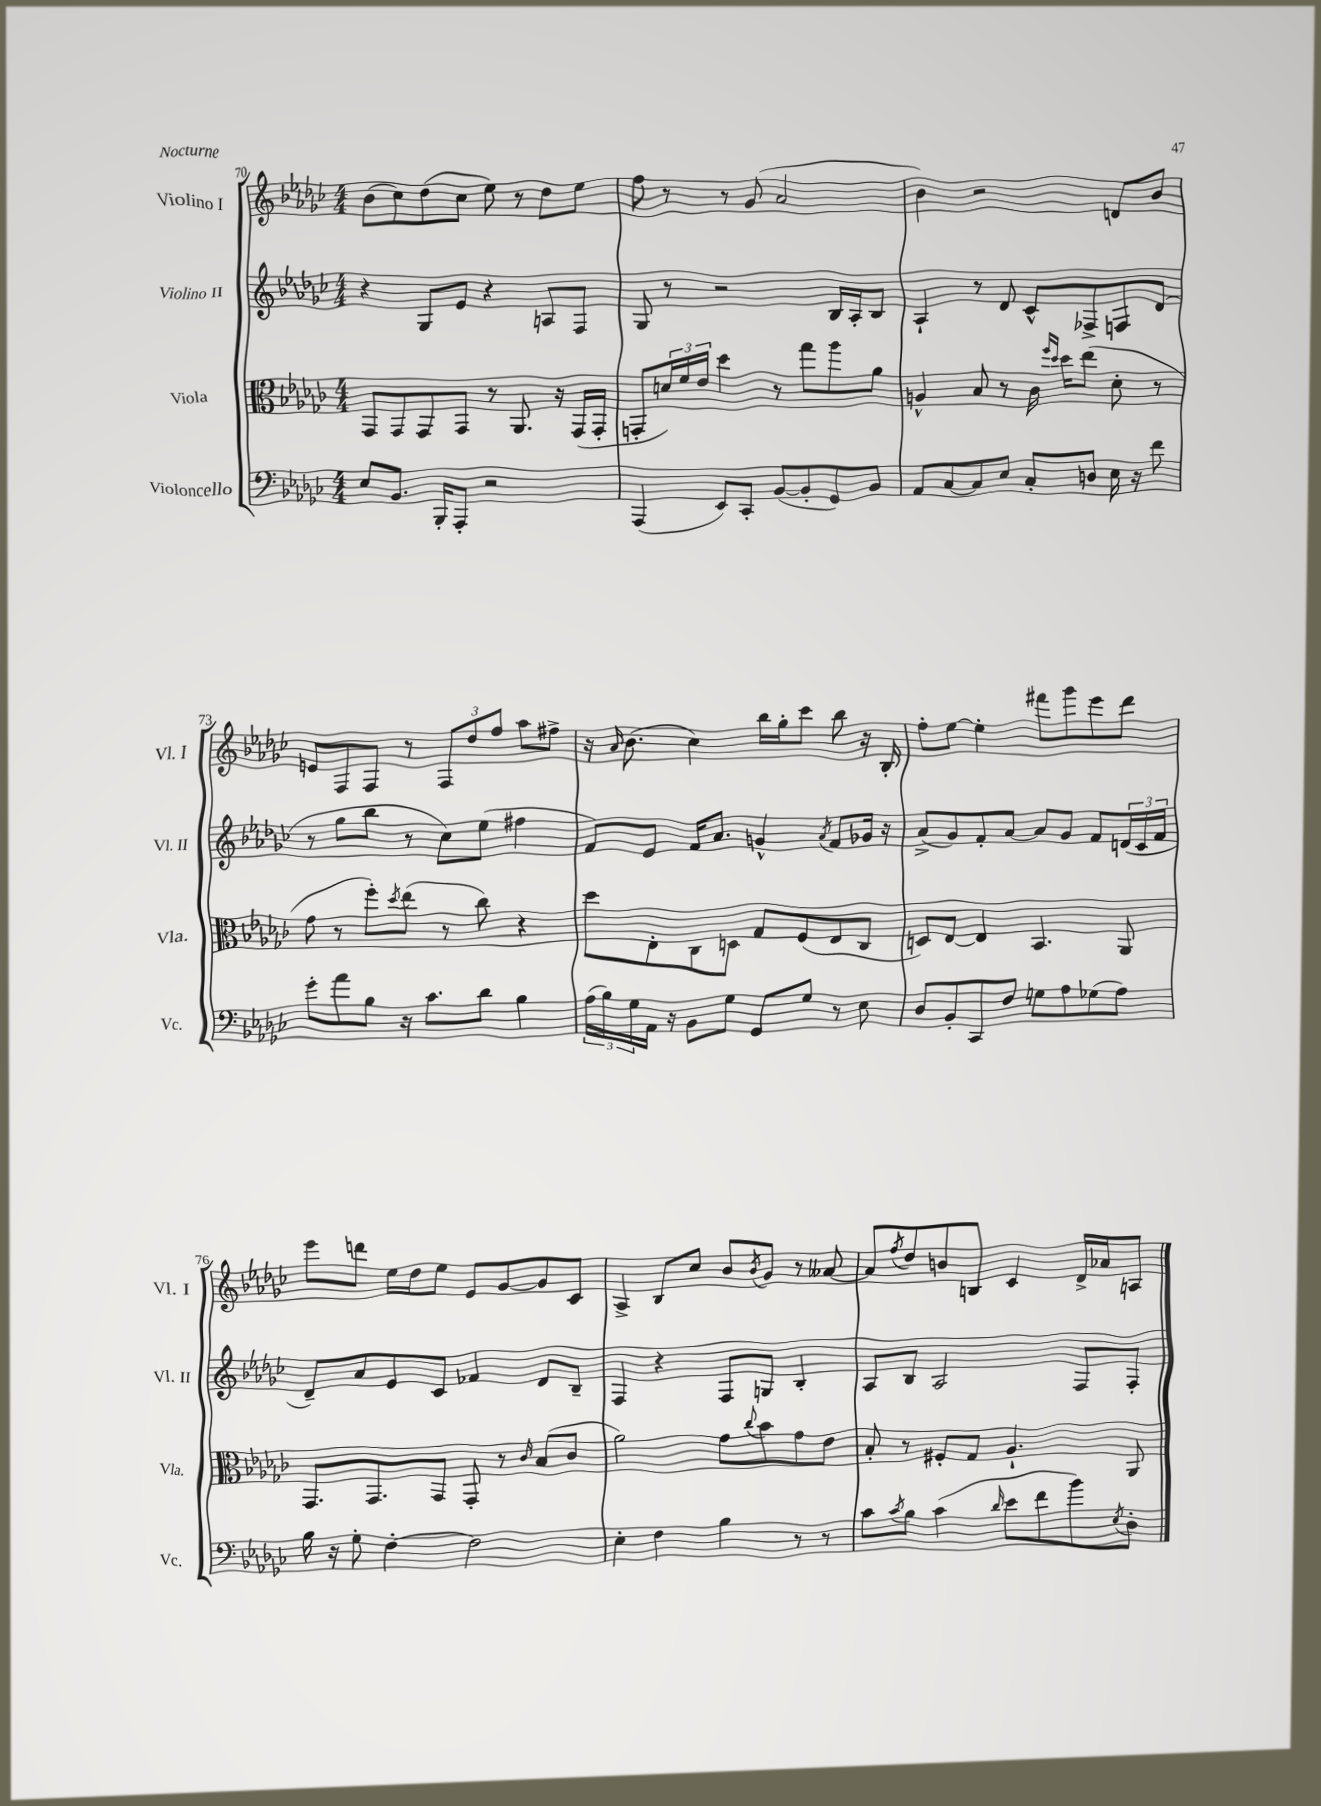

**kern	**kern	**kern	**kern
*part4	*part3	*part2	*part1
*staff4	*staff3	*staff2	*staff1
*I"Violoncello	*I"Viola	*I"Violino II	*I"Violino I
*I'Vc.	*I'Vla.	*I'Vl. II	*I'Vl. I
*clefF4	*clefC3	*clefG2	*clefG2
*k[b-e-a-d-g-c-]	*k[b-e-a-d-g-c-]	*k[b-e-a-d-g-c-]	*k[b-e-a-d-g-c-]
*M4/4	*M4/4	*M4/4	*M4/4
=70	=70	=70	=70
8E-/L	8GG-/L	4r	(8b-\L
8.BB-/J	8GG-/	.	8cc-\)
.	8GG-/	8G-/L	(8dd-\
16BBB-'/KL	.	.	.
8AAA-'/J	8GG-/J	8e-/J	8cc-\J
2r	8r	4r	8ee-\)
.	8.AA-/	.	8r
.	.	8An/L	8dd-\L
.	16r	.	.
.	(16GG-/LL	8F/J	8ee-\J
.	16GG-'/JJ	.	.
=71	=71	=71	=71
(4AAA-/	8GGn'/L	8G-/	8ff\
.	24dn/L)	8r	8r
.	24f/	.	.
.	24e-/JJ	.	.
8EE-/L)	4dd-\	2r	8r
8CC-'/J	.	.	(8g-/
([8BB-/L	8r	.	2a-/
8BB-'/]	8gg-\L	.	.
8GG-/)	8aa-\	16B-/LL	.
.	.	16A-'/J	.
8BB-/J	8a-\J	8B-/J	.
=72	=72	=72	=72
8AA-/L	4An^^/	4A-`/	4b-\)
[8C-/	.	.	.
8C-/]	8B-/	8r	2r
8E-/J	8r	8d-/	.
8C-'/L	16c-\	8c-^^/L	.
.	16qqff/LL	.	.
.	16qqdd-/JJ	.	.
.	16dd-\KL	.	.
8Dn/J	(8ee-\J	8F-X^/	.
16E-\	8d-'\	8Fn/	8dn/L
16r	.	.	.
8f\	8r	(8d-/J	8b-/J
!!LO:LB:g=z
=73	=73	=73	=73
8g-'\L	8g-\	8r	8en/L
8a-\	8r	8gg-\L	8F/
8B-\J	8ff'\L)	8bb-\J	8F/J
.	8qdd-/	.	.
16r	(8ee-\J	8r	8r
8.c-\L	.	.	.
.	8r	8cc-\L)	12F/L
.	.	.	12dd-/
8d-\J	8cc-\)	(8ee-\J	.
.	.	.	12ff/J
4B-\	4r	4ff#X\	8aa-\L
.	.	.	8ff#X^\J
=74	=74	=74	=74
(24A-\LL	8dd-\L	8f/L)	16r
24B-\)	.	.	.
.	.	.	16qqa-/
.	.	.	(8.b-\
24G-\	.	.	.
16AA-\JJ	8E-'\	8e-/J	.
16r	.	.	.
8BB-\L	8C-\	16f/KL	4cc-\)
.	.	8.a-/J	.
8G-\J	8Dn\J	.	.
8GG-/L	8G-/L	4gn^^/	16bb-\LL
.	.	.	16gg-'\J
8G-/J	(8F/	.	8ccc-\J
.	.	8qa-/	.
8r	8E-/	8f/L	8bb-\
8E-\	8C-/J	16g-X/Jk	16r
.	.	16r	16B-'/
=75	=75	=75	=75
8D-/L	8Dn/L)	(8a-^/L	8ff'\L
8BB-'/	[8E-/J	8g-/)	[8ee-\J
8CC-/	4E-/]	8f'/	4ee-'\]
8F/J	.	[8a-/J	.
8Gn\L	4.BB-/	8a-/L]	8fff#X\L
8A-\	.	8g-/J	8ggg-\
(8G-X\	.	8f/L	8eee-\
8A-\J)	8AA-/	(24dn/L	8ddd-\J
.	.	24c-/	.
.	.	24f/JJ	.
!!LO:LB:g=z
=76	=76	=76	=76
16B-\	8.GG-/L	8d-~/L)	8eee-\L
16r	.	.	.
8G-'\	.	8a-/	8dddn\J
.	8.GG-/	.	.
[4F'\	.	8e-/	16ee-\LL
.	.	.	16dd-\J
.	8GG-/J	8c-/J	8ee-\J
2F\]	8GG-'/	4f-X/	8e-/L
.	8r	.	[8g-/
.	16qqc-/	.	.
.	(8B-/L	8d-/L	8g-/]
.	8c-/J	8B-~/J	8c-/J
=77	=77	=77	=77
4E-'\	2a-\)	4F/	4A-^/
4F\	.	4r	8B-/L
.	.	.	8cc-/J
4B-\	8g-\L	8F/L	8b-/L
.	8qqcc-/	.	8qb-/
.	8b-\	8Gn/J	8g-/J
8r	8g-\	4B-'/	8r
8r	8e-\J	.	[8a--X/
=78	=78	=78	=78
8c-\L	8B-'/	8A-/L	8a--/L]
8qc-/	.	.	8qff/
8B-\J	8r	8B-/J	8dd-/
(4c-\	8F#X'/L	2A-/	8bn/
.	8G-/J	.	8Bn/J
16qqd-/	.	.	.
8e-\L	4.A-`/	.	4c-/
8f\	.	.	.
8b-\)	.	8F/L	16d-^/LL
.	.	.	16a-X/J
8qE-/	.	.	.
8D-'\J	8AA-/	8F'/J	8An/J
==	==	==	==
*-	*-	*-	*-
